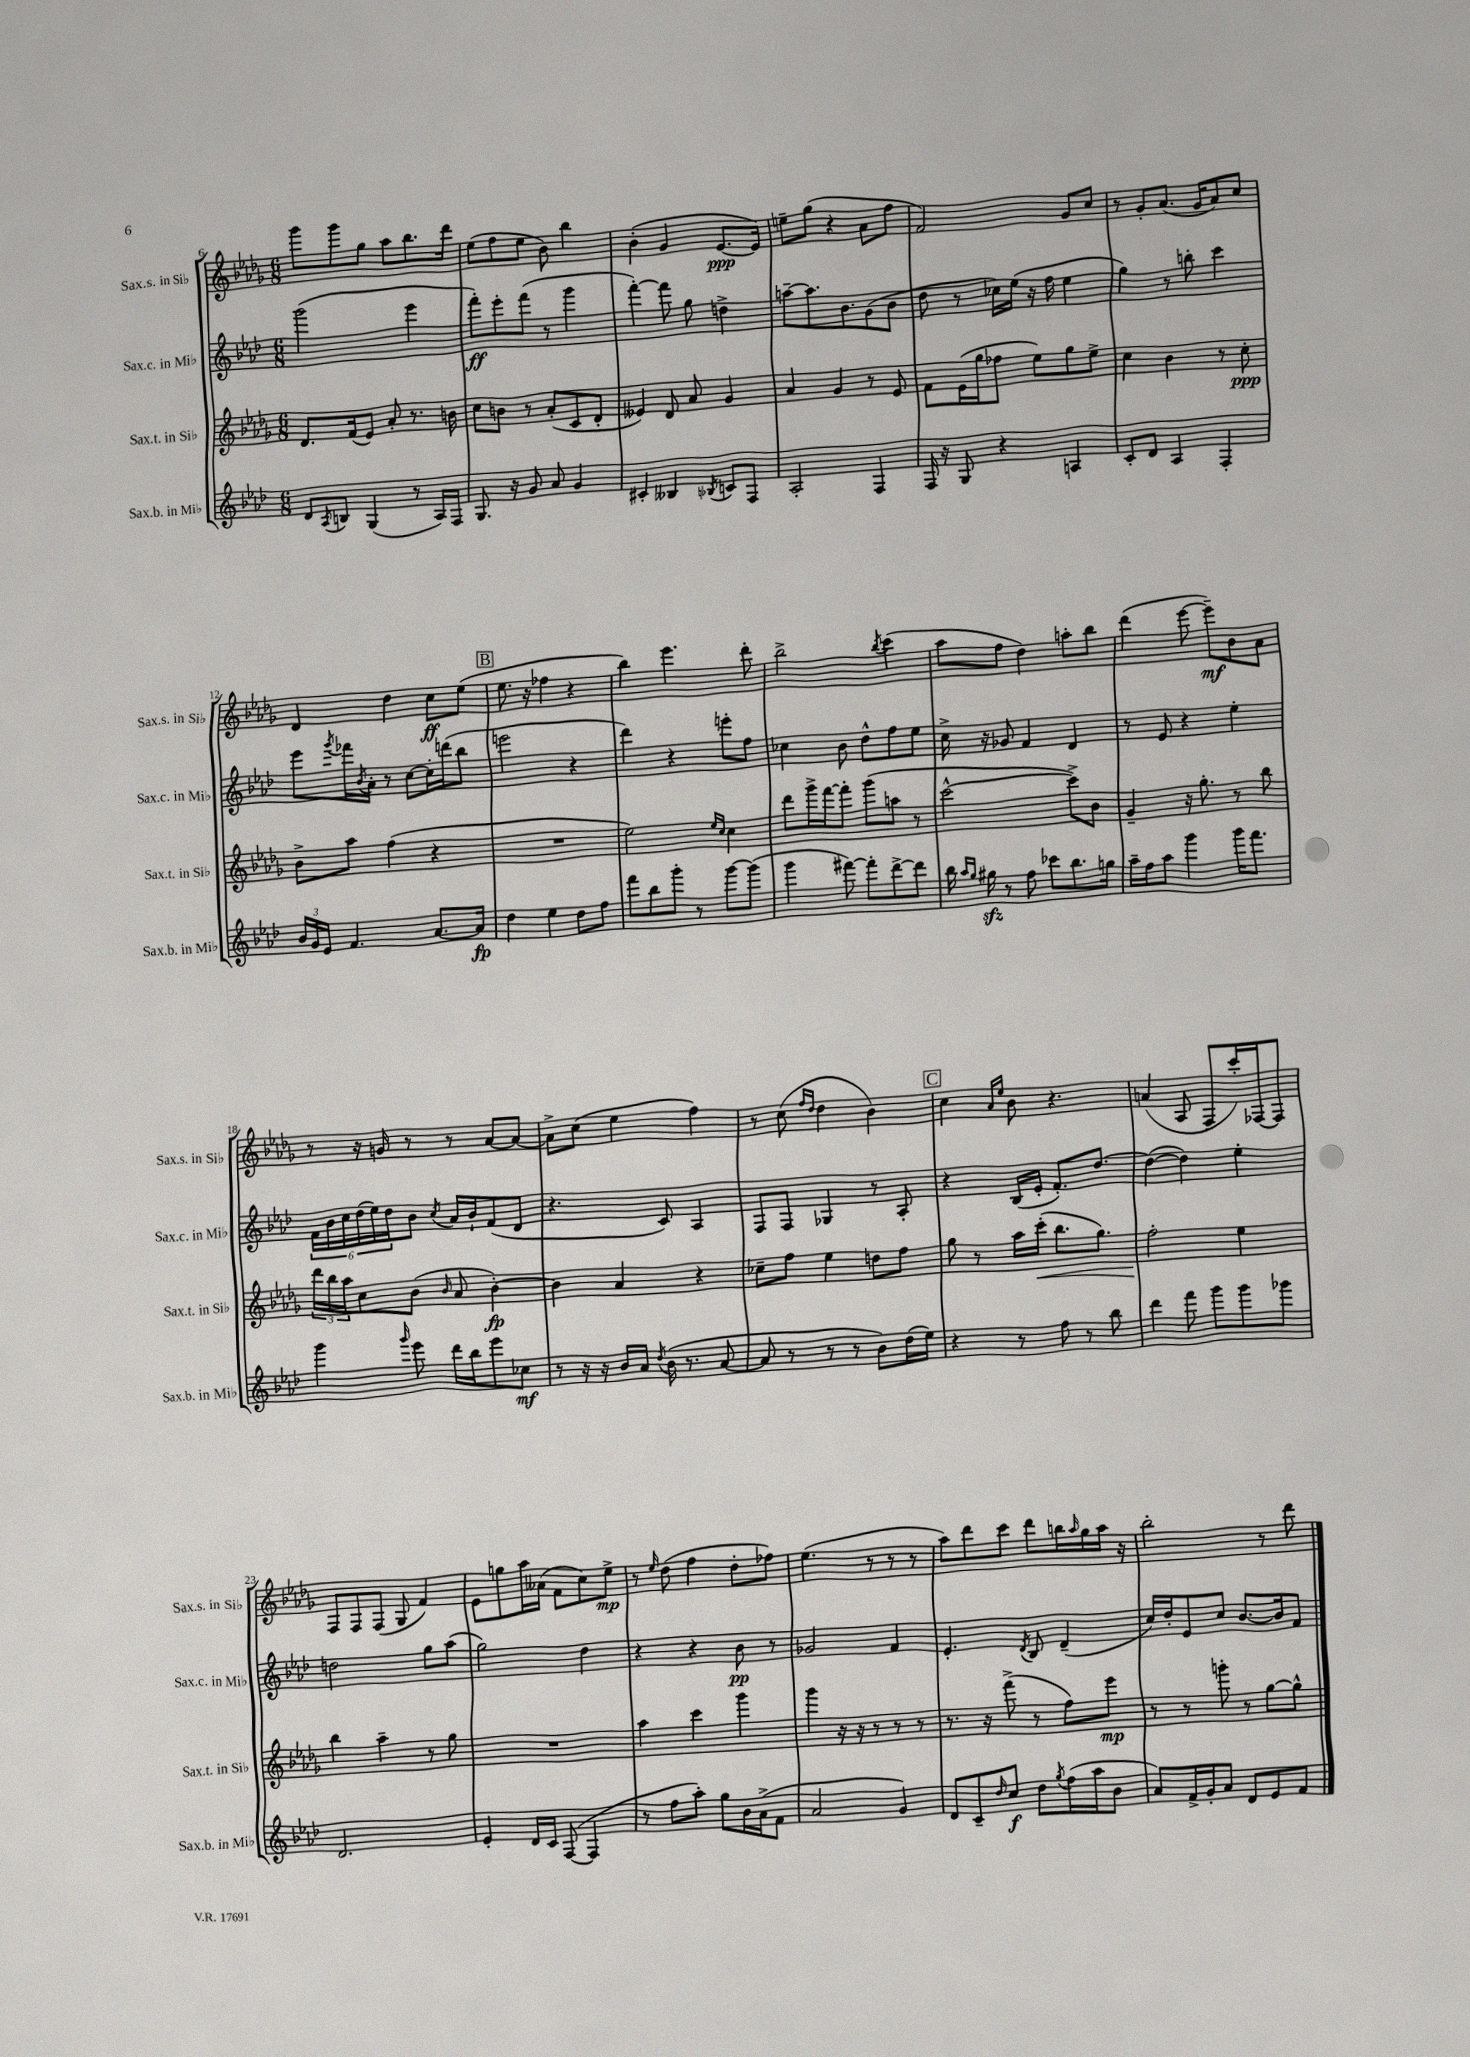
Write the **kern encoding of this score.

**kern	**dynam	**kern	**dynam	**kern	**dynam	**kern	**dynam
*part4	*part4	*part3	*part3	*part2	*part2	*part1	*part1
*staff4	*staff4	*staff3	*staff3	*staff2	*staff2	*staff1	*staff1
*I"Sax.b. in Mi♭	*	*I"Sax.t. in Si♭	*	*I"Sax.c. in Mi♭	*	*I"Sax.s. in Si♭	*
*I'Sax.b. in Mi♭	*	*I'Sax.t. in Si♭	*	*I'Sax.c. in Mi♭	*	*I'Sax.s. in Si♭	*
*clefG2	*	*clefG2	*	*clefG2	*	*clefG2	*
*k[b-e-a-d-]	*	*k[b-e-a-d-g-]	*	*k[b-e-a-d-]	*	*k[b-e-a-d-g-]	*
*M6/8	*	*M6/8	*	*M6/8	*	*M6/8	*
=6	=6	=6	=6	=6	=6	=6	=6
8d-/L	.	8.d-/L	.	(2ggg\	.	8ggg-\L	.
8qA-/	.	.	.	.	.	.	.
8Bn/J	.	.	.	.	.	8ggg-\	.
.	.	(16f/k	.	.	.	.	.
(4G/	.	8e-/J)	.	.	.	8gg-\J	.
.	.	8a-'/	.	.	.	8aa-\L	.
8r	.	8.r	.	4eee-\	.	8.bb-\	.
16A-/LL)	.	.	.	.	.	.	.
16F/JJ	.	16bn\	.	.	.	16ddd-\Jk	.
=7	=7	=7	=7	=7	=7	=7	=7
8.G/	.	8cc\L	.	8fff'\L)	ff	(8ee-\L	.
.	.	8bn\J	.	8eee-'\	.	8ff\	.
16r	.	.	.	.	.	.	.
8g/	.	8r	.	(8fff\J	.	8ee-\J	.
8a-/	.	(8a-'/L	.	8r	.	8b-\)	.
4g/	.	8c/	.	4ggg\	.	4bb-\	.
.	.	8d-'/J	.	.	.	.	.
=8	=8	=8	=8	=8	=8	=8	=8
4c#X'/	.	4e--X/)	.	[4fff'\)	.	(4b-'\	.
4B--X/	.	8d-/	.	8fff\]	.	4g-/	.
.	.	8a-/	.	8gg\	.	.	.
8qB-X/	.	.	.	.	.	.	.
8cn/L	.	4g-/	.	4ddn^\	.	[8.e-/L	ppp
8F/J	.	.	.	.	.	.	.
.	.	.	.	.	.	16e-/Jk])	.
=9	=9	=9	=9	=9	=9	=9	=9
2A-'/	.	4a-/	.	[8aan~\L	.	8een~\L	.
.	.	.	.	8.aa\]	.	(8gg-\J	.
.	.	4g-/	.	.	.	4r	.
.	.	.	.	8.b-\	.	.	.
4F/	.	8r	.	(8g\	.	8a-\L	.
.	.	8e-/	.	8b-\J	.	8ff\J	.
=10	=10	=10	=10	=10	=10	=10	=10
16F/	.	8f\L	.	8dd-\	.	2f/)	.
16r	.	.	.	.	.	.	.
8G/	.	(16e-\L	.	8r	.	.	.
.	.	16gg-\J	.	.	.	.	.
4r	.	8ff-X\J	.	16cc-X\LL)	.	.	.
.	.	.	.	(16ee-\JJ	.	.	.
.	.	8ee-\L)	.	16r	.	.	.
.	.	.	.	16ff\	.	.	.
4An/	.	8gg-\	.	4ee-\	.	8g-/L	.
.	.	8ee-^\J	.	.	.	8cc/J	.
=11	=11	=11	=11	=11	=11	=11	=11
8c'/L	.	4cc\	.	4gg\)	.	8r	.
8d-/J	.	.	.	.	.	8g-'/L	.
4A-/	.	4b-\	.	8r	.	(8.a-/J	.
.	.	.	.	8bbn'\	.	.	.
.	.	.	.	.	.	16g-/KL	.
4F'/	.	8r	.	4ccc\	.	8a-/)	.
.	.	8cc'\	ppp	.	.	8cc/J	.
!!LO:LB:g=z
=12	=12	=12	=12	=12	=12	=12	=12
24b-/LL	.	8b-^\L	.	8eee-\L	.	4d-/	.
24g/	.	.	.	.	.	.	.
24e-/JJ	.	.	.	.	.	.	.
.	.	.	.	8qggg/	.	.	.
4.f/	.	8aa-\J	.	16fff-X\L	.	.	.
.	.	.	.	8qb-/	.	.	.
.	.	.	.	16a-'\JJ	.	.	.
.	.	(4ff\	.	8r	.	4dd-\	.
.	.	.	.	[8cc\L	.	.	.
[8.a-/L	.	4r	.	16cc'\L]	.	8cc\L	ff
.	.	.	.	(16dddn\J	.	.	.
.	.	.	.	8bb-\J	.	(8ee-\J	.
16a-/Jk]	fp	.	.	.	.	.	.
!!LO:REH:place=s1:t=B
=13	=13	=13	=13	=13	=13	=13	=13
4dd-\	.	2.r	.	2eeen\	.	8.ee-\	.
.	.	.	.	.	.	16r	.
4ee-\	.	.	.	.	.	4ff-X\	.
8dd-\L	.	.	.	4r	.	4r	.
8ff\J	.	.	.	.	.	.	.
=14	=14	=14	=14	=14	=14	=14	=14
8fff\L	.	2ee-\)	.	4ddd-\)	.	4bb-\)	.
8bb-\	.	.	.	.	.	.	.
8ggg'\J	.	.	.	4r	.	4.eee-\	.
8r	.	.	.	.	.	.	.
.	.	16qqee-/LL	.	.	.	.	.
.	.	16qqcc/JJ	.	.	.	.	.
[8ggg\L	.	4cc\	.	8eeen'\L	.	.	.
(8ggg\J]	.	.	.	8ff\J	.	8ddd-'\	.
=15	=15	=15	=15	=15	=15	=15	=15
4ggg\	.	8ddd-\L	.	4cc-X\	.	2bb-^\	.
.	.	16ggg-^\L	.	.	.	.	.
.	.	[16fff\J	.	.	.	.	.
[8fff#X\)	.	8fff'\J]	.	8b-\	.	.	.
8fff#'\L]	.	(8ggg-\L	.	8dd-^^\L	.	.	.
.	.	.	.	.	.	8qbb-/	.
[8ddd-^\	.	8aan\J	.	8ff\	.	(4ccc\	.
8ddd-\J]	.	8r	.	8ee-\J	.	.	.
=16	=16	=16	=16	=16	=16	=16	=16
16bb-\	.	[2ccc^^\	.	16cc^\	.	8aa-\L	.
16qqaa-/LL	.	.	.	.	.	.	.
16qqgg/JJ	.	.	.	.	.	.	.
16gg#Xzz\	.	.	.	16r	.	.	.
8r	.	.	.	8g-X/	.	8ff\J	.
8ff\	.	.	.	4f/	.	4dd-\)	.
8ccc-X\L	.	.	.	.	.	.	.
8.bb-\	.	8ccc^\L])	.	4d-/	.	8aan'\L	.
.	.	8b-\J	.	.	.	8bb-\J	.
16ggn\Jk	.	.	.	.	.	.	.
=17	=17	=17	=17	=17	=17	=17	=17
16aa-~\LL	.	4g-~/	.	8r	.	(4ddd-\	.
16ff\J	.	.	.	.	.	.	.
8aa-\J	.	.	.	8e-/	.	.	.
4ggg\	.	16r	.	4r	.	[8eee-\	.
.	.	8.gg-'\	.	.	.	.	.
.	.	.	.	.	.	8eee-~\L])	mf
16ggg\KL	.	8r	.	4ee-'\	.	8b-\	.
8.fff\J	.	.	.	.	.	.	.
.	.	8bb-\	.	.	.	8a-\J	.
!!LO:LB:g=z
=18	=18	=18	=18	=18	=18	=18	=18
4ggg\	.	24ddd-\LL	.	24f\LL	.	8r	.
.	.	24bb-\	.	24b-\	.	.	.
.	.	24aa-\J	.	24cc\	.	.	.
.	.	8cc\	.	(24dd-\	.	16r	.
.	.	.	.	24ee-\)	.	.	.
.	.	.	.	.	.	16gn/	.
.	.	.	.	24dd-\J	.	.	.
16qqggg/	.	.	.	.	.	.	.
8eee-\	.	(8b-\J	.	8b-\J	.	8r	.
.	.	16qqb-/	.	8qcc/	.	.	.
16ddd-\LL	.	8a-/	.	16a-/LL	.	8r	.
16bb-\J	.	.	.	16b-`/J	.	.	.
8eee-\	.	[4b-'\)	fp	(8f/	.	[8a-/L	.
8cc-X\J	mf	.	.	8d-/J	.	8a-/J_	.
=19	=19	=19	=19	=19	=19	=19	=19
8r	.	4b-\]	.	4.r	.	8a-^\L]	.
16r	.	.	.	.	.	(8cc\J	.
16r	.	.	.	.	.	.	.
16b-/LL	.	4a-/	.	.	.	4ee-\	.
16a-/JJ	.	.	.	.	.	.	.
8qdd-/	.	.	.	.	.	.	.
(16b-\	.	.	.	8c/)	.	.	.
8.r	.	.	.	.	.	.	.
.	.	4r	.	4A-/	.	4ff\)	.
[8a-/	.	.	.	.	.	.	.
=20	=20	=20	=20	=20	=20	=20	=20
8a-/]	.	8cc-X~\L	.	8F/L	.	8r	.
8r	.	8ff\J	.	8F/J	.	(8cc\	.
.	.	.	.	.	.	16qqff/LL	.
.	.	.	.	.	.	16qqdd-/JJ	.
8r	.	4ee-\	.	4G-X/	.	4dd-\	.
8r	.	.	.	.	.	.	.
8b-\L)	.	8ddn\L	.	8r	.	4b-\)	.
(16dd-\L	.	8ff\J	.	8A-'/	.	.	.
16ee-\JJ)	.	.	.	.	.	.	.
!!LO:REH:place=s1:t=C
=21	=21	=21	=21	=21	=21	=21	=21
4r	.	8gg-\	.	4r	.	4cc\	.
.	.	8r	.	.	.	.	.
.	.	.	.	.	.	16qqa-/LL	.
.	.	.	.	.	.	16qqee-/JJ	.
8r	.	16aa-\LL	.	(16B-/LL	.	8b-\	.
!	!	!	!LO:HP:b	!	!	!	!
.	.	(16ccc'\JJ	<	16e-'/JJ	.	.	.
8ff\	.	8.bb-\L	.	8.f'/L)	.	4.r	.
8r	.	.	.	.	.	.	.
.	.	8.gg-\J)	.	[8.dd-/J	.	.	.
8bb-\	.	.	.	.	.	.	.
=22	=22	=22	=22	=22	=22	=22	=22
4ddd-\	.	2ff'\	.	(4dd-\_	.	(4an/	.
8fff\	.	.	.	4dd-\])	.	8A-/	.
8ggg\L	.	.	.	.	.	8F~/L	.
8ggg\	.	4ee-\	[	4ee-'\	.	16ccc'/L)	.
.	.	.	.	.	.	[16F-X/J	.
8ggg-X\J	.	.	.	.	.	8F-/J]	.
!!LO:LB:g=z
=23	=23	=23	=23	=23	=23	=23	=23
2.d-/	.	4bb-\	.	2ddn\	.	8F/L	.
.	.	.	.	.	.	8F/	.
.	.	4aa-~\	.	.	.	(8F/J	.
.	.	.	.	.	.	8G-/	.
.	.	8r	.	8gg\L	.	4f/)	.
.	.	8gg-\	.	(8aa-\J	.	.	.
=24	=24	=24	=24	=24	=24	=24	=24
4e-'/	.	2.r	.	2gg\)	.	8e-\L	.
.	.	.	.	.	.	8ggn\	.
16d-/LL	.	.	.	.	.	16aa-\L	.
16c/JJ	.	.	.	.	.	(16a--X\JJ	.
([8F/	.	.	.	.	.	8f\L	.
4F/]	.	.	.	4dd-\	.	8cc\)	.
.	.	.	.	.	.	8ee-^\J	mp
=25	=25	=25	=25	=25	=25	=25	=25
8r	.	4aa-\	.	4r	.	8r	.
.	.	.	.	.	.	16qqee-/	.
8ff\L	.	.	.	.	.	(8dd-\	.
8aa-'\J)	.	4ccc\	.	4r	.	4ff\	.
8gg\L	.	.	.	.	.	.	.
16b-\L	.	4ggg-\	.	8b-\	pp	8dd-'\L	.
(16a-^\J	.	.	.	.	.	.	.
8f\J	.	.	.	8r	.	8ff-X\J)	.
=26	=26	=26	=26	=26	=26	=26	=26
2a-/	.	4ggg-\	.	2g-X/	.	(4.ee-\	.
.	.	16r	.	.	.	.	.
.	.	16r	.	.	.	.	.
.	.	8r	.	.	.	8r	.
4g/)	.	8r	.	4f/	.	8r	.
.	.	8r	.	.	.	8r	.
=27	=27	=27	=27	=27	=27	=27	=27
8d-/L	.	8.r	.	4.e-'/	.	8aa-\L)	.
8c~/	.	.	.	.	.	8ddd-\	.
.	.	16r	.	.	.	.	.
16qqdd-/	.	.	.	.	.	.	.
8cc/J	f	(8fff^\	.	.	.	8ccc\J	.
.	.	.	.	8qd-/	.	.	.
8dd-\L	.	8r	.	8B-/	.	8ddd-\L	.
8qgg/	.	.	.	.	.	.	.
(16ff\L	.	8ff\L)	.	(4d-~/	.	16bbn\L	.
.	.	.	.	.	.	16qqaa-/	.
16aa-\J	.	.	.	.	.	16gg-\	.
8b-\J	.	8eee-\J	mp	.	.	16aa-\JJ	.
.	.	.	.	.	.	16r	.
=28	=28	=28	=28	=28	=28	=28	=28
8a-/L)	.	8r	.	16cc/LL)	.	2bb-'\	.
.	.	.	.	16dd-'/J	.	.	.
16f^/L	.	8r	.	8e-/	.	.	.
16g'/J	.	.	.	.	.	.	.
8a-/J	.	8gggn'\	.	8cc/J	.	.	.
8d-/L	.	8r	.	[8.b-/L	.	.	.
8e-/	.	[8gg-\L	.	.	.	8r	.
.	.	.	.	16b-/k]	.	.	.
8f/J	.	8gg-^^\J]	.	8f/J	.	8ddd-\	.
==	==	==	==	==	==	==	==
*-	*-	*-	*-	*-	*-	*-	*-
